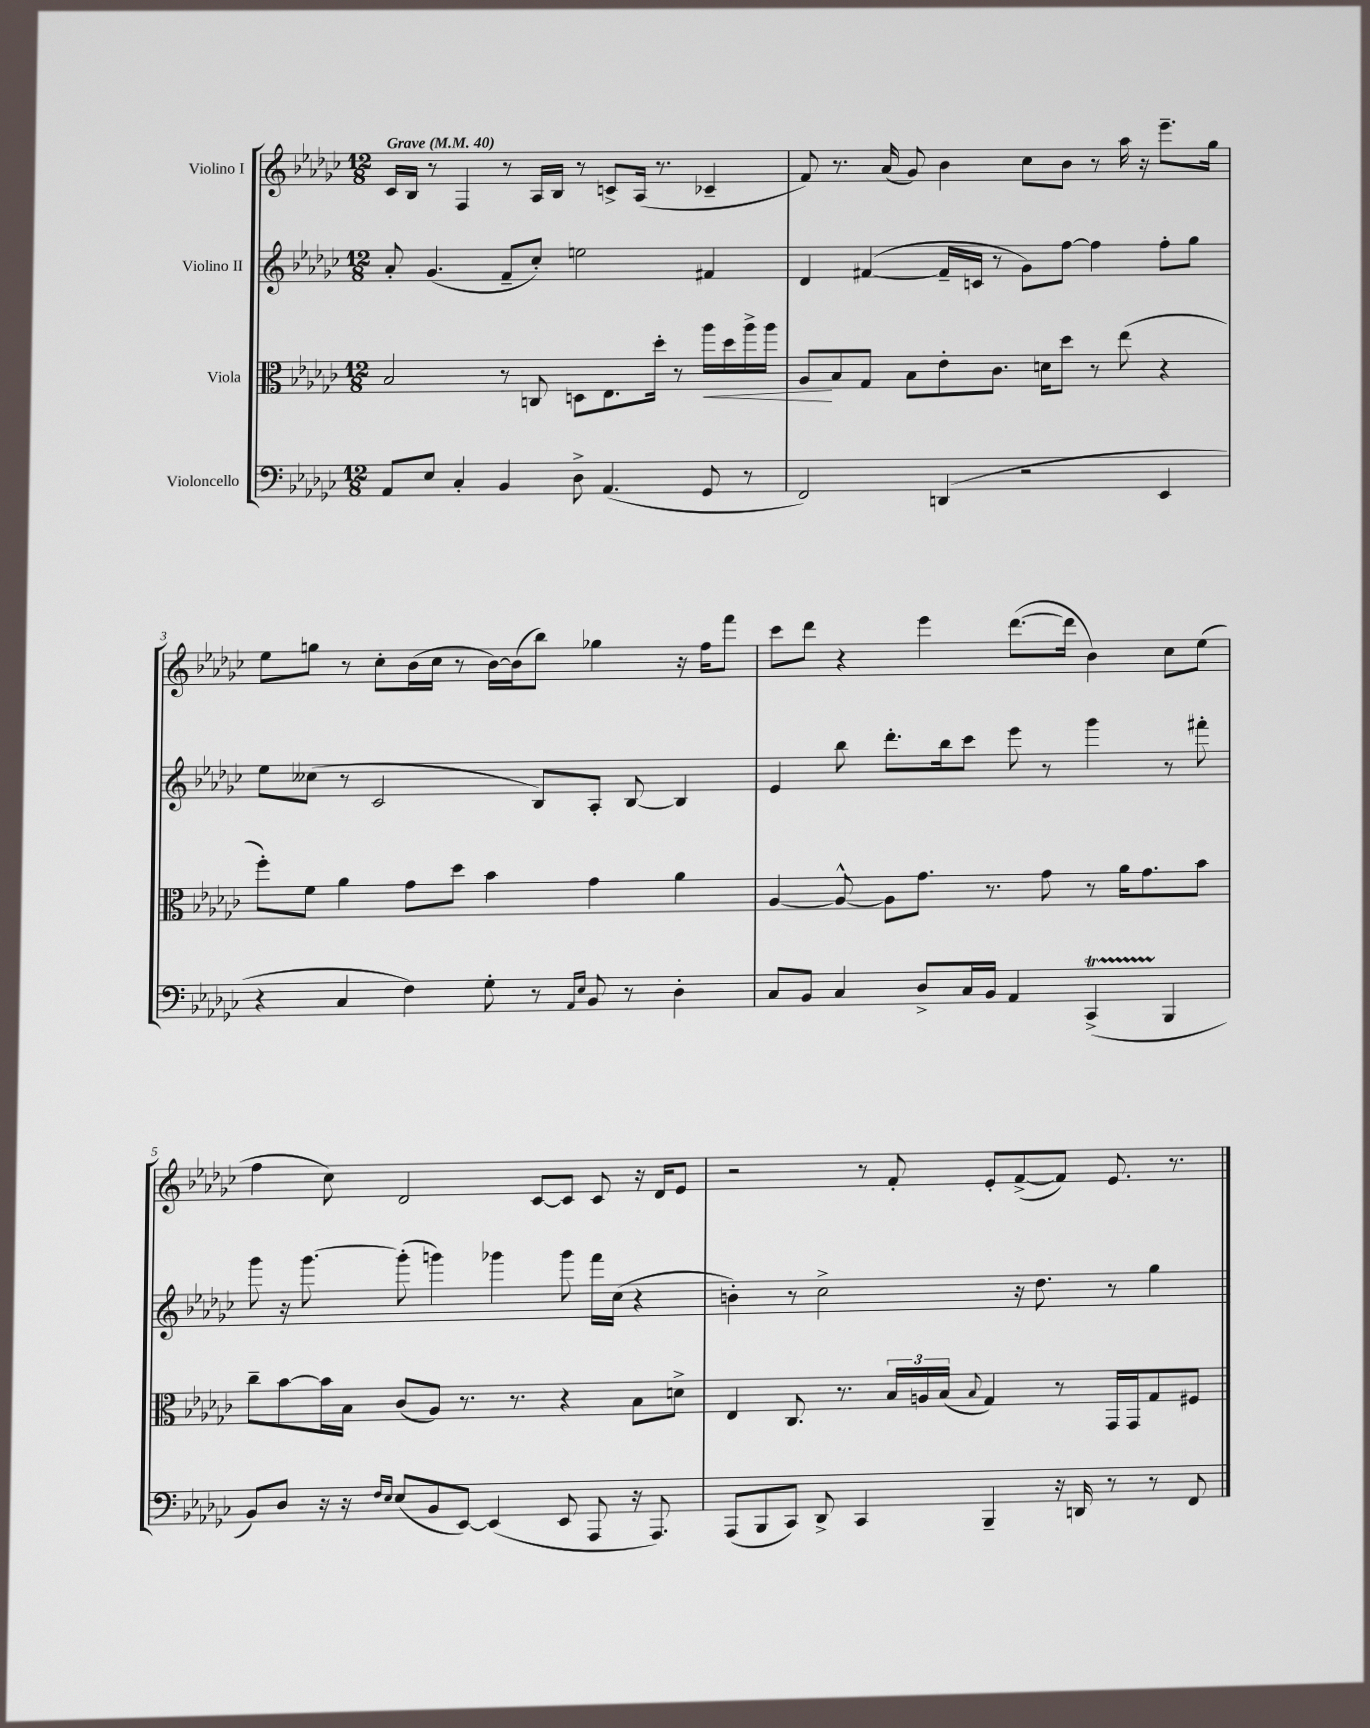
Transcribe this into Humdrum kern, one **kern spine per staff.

**kern	**kern	**kern	**kern
*staff4	*staff3	*staff2	*staff1
*clefF4	*clefC3	*clefG2	*clefG2
*k[b-e-a-d-g-c-]	*k[b-e-a-d-g-c-]	*k[b-e-a-d-g-c-]	*k[b-e-a-d-g-c-]
*M12/8	*M12/8	*M12/8	*M12/8
*MM40	*MM40	*MM40	*MM40
8AA-	2B-	8a-'	16c-
.	.	.	16B-
8E-	.	(4.g-	8r
4C-'	.	.	4F
4BB-	8r	8f~	8r
.	8C	8cc-')	16A-
.	.	.	16B-
8D-^	8D	2ee	8r
(4.AA-	8.E-	.	8c^
.	.	.	(16A-
.	16dd-'	.	8.r
.	8r	.	.
8GG-	16aa-	4f#	4c-~
.	16dd-	.	.
8r	16aa-^	.	.
.	16aa-	.	.
=	=	=	=
2FF)	8A-	4d-	8f)
.	8B-	.	8.r
.	8G-	([4f#	.
.	.	.	(16a-
.	8B-	.	8g-)
(4DD	8e-'	16f#~]	4b-
.	.	16c	.
.	8.c-	8r	.
2r	.	8g-)	8cc-
.	16d	.	.
.	8dd-	[8ff	8b-
.	8r	4ff]	8r
.	(8ee-	.	16aa-
.	.	.	16r
4EE-	4r	8ff'	8.eee-~
.	.	8gg-	.
.	.	.	16gg-
=	=	=	=
4r	8ff')	8ee-	8ee-
.	8f	(8cc--	8gg
4C-	4a-	8r	8r
.	.	2c-	8cc-'
4F)	8g-	.	(16b-
.	.	.	16cc-
.	8dd-	.	8r
8G-'	4b-	.	[16b-)
.	.	.	(16b-]
8r	.	8B-)	8bb-)
16qqAA-	.	.	.
16qqE-	.	.	.
8BB-	4g-	8A-'	4gg-
8r	.	[8B-	.
4D-'	4a-	4B-]	16r
.	.	.	16ff
.	.	.	8fff
=	=	=	=
8C-	[4A-	4e-	8ccc-
8BB-	.	.	8ddd-
4C-	8A-^^_	8bb-	4r
.	8A-]	8.ddd-'	.
8D-^	8.g-	.	4eee-
.	.	16bb-	.
16C-	.	8ccc-	.
16BB-	8.r	.	.
4AA-	.	8eee-	([8.ddd-
.	8g-	8r	.
.	.	.	16ddd-]
(4CC-^	8r	4ggg-	4b-)
.	16a-	.	.
.	8.g-	.	.
4BBB-	.	8r	8cc-
.	8b-	8fff#'	(8ee-
=	=	=	=
8BB-)	8cc-~	8ggg-	4ff
8D-	[8b-	16r	.
.	.	[8.ggg-	.
16r	16b-]	.	8cc-)
16r	16B-	.	.
16qqF	.	.	.
16qqE-	.	.	.
(8E-	(8c-	(8ggg-']	2d-
8BB-	8A-)	4ggg)	.
[8EE-)	8.r	.	.
(4EE-]	.	4ggg-	.
.	8.r	.	.
.	.	.	[8c-
8EE-	4r	8ggg-	8c-]
8AAA-	.	16fff	8c-
.	.	(16cc-	.
16r	8B-	4r	16r
8.AAA-)	.	.	16d-
.	8d^	.	8e-
=	=	=	=
(8AAA-	4E-	4b')	2r
8BBB-	.	.	.
8CC-)	8.C-	8r	.
8DD-^	.	2cc-^	.
.	8.r	.	.
4CC-	.	.	8r
.	24B-	.	8f'
.	24A	.	.
.	(24B-	.	.
.	8qqB-	.	.
4BBB-~	4G-)	.	8e-'
.	.	16r	([8f^
.	.	8.dd-	.
16r	8r	.	8f])
16DD	.	.	.
8r	16GG-	8r	8.e-
.	16GG-	.	.
8r	8G-	4gg-	.
.	.	.	8.r
8FF	8F#	.	.
==	==	==	==
*-	*-	*-	*-
